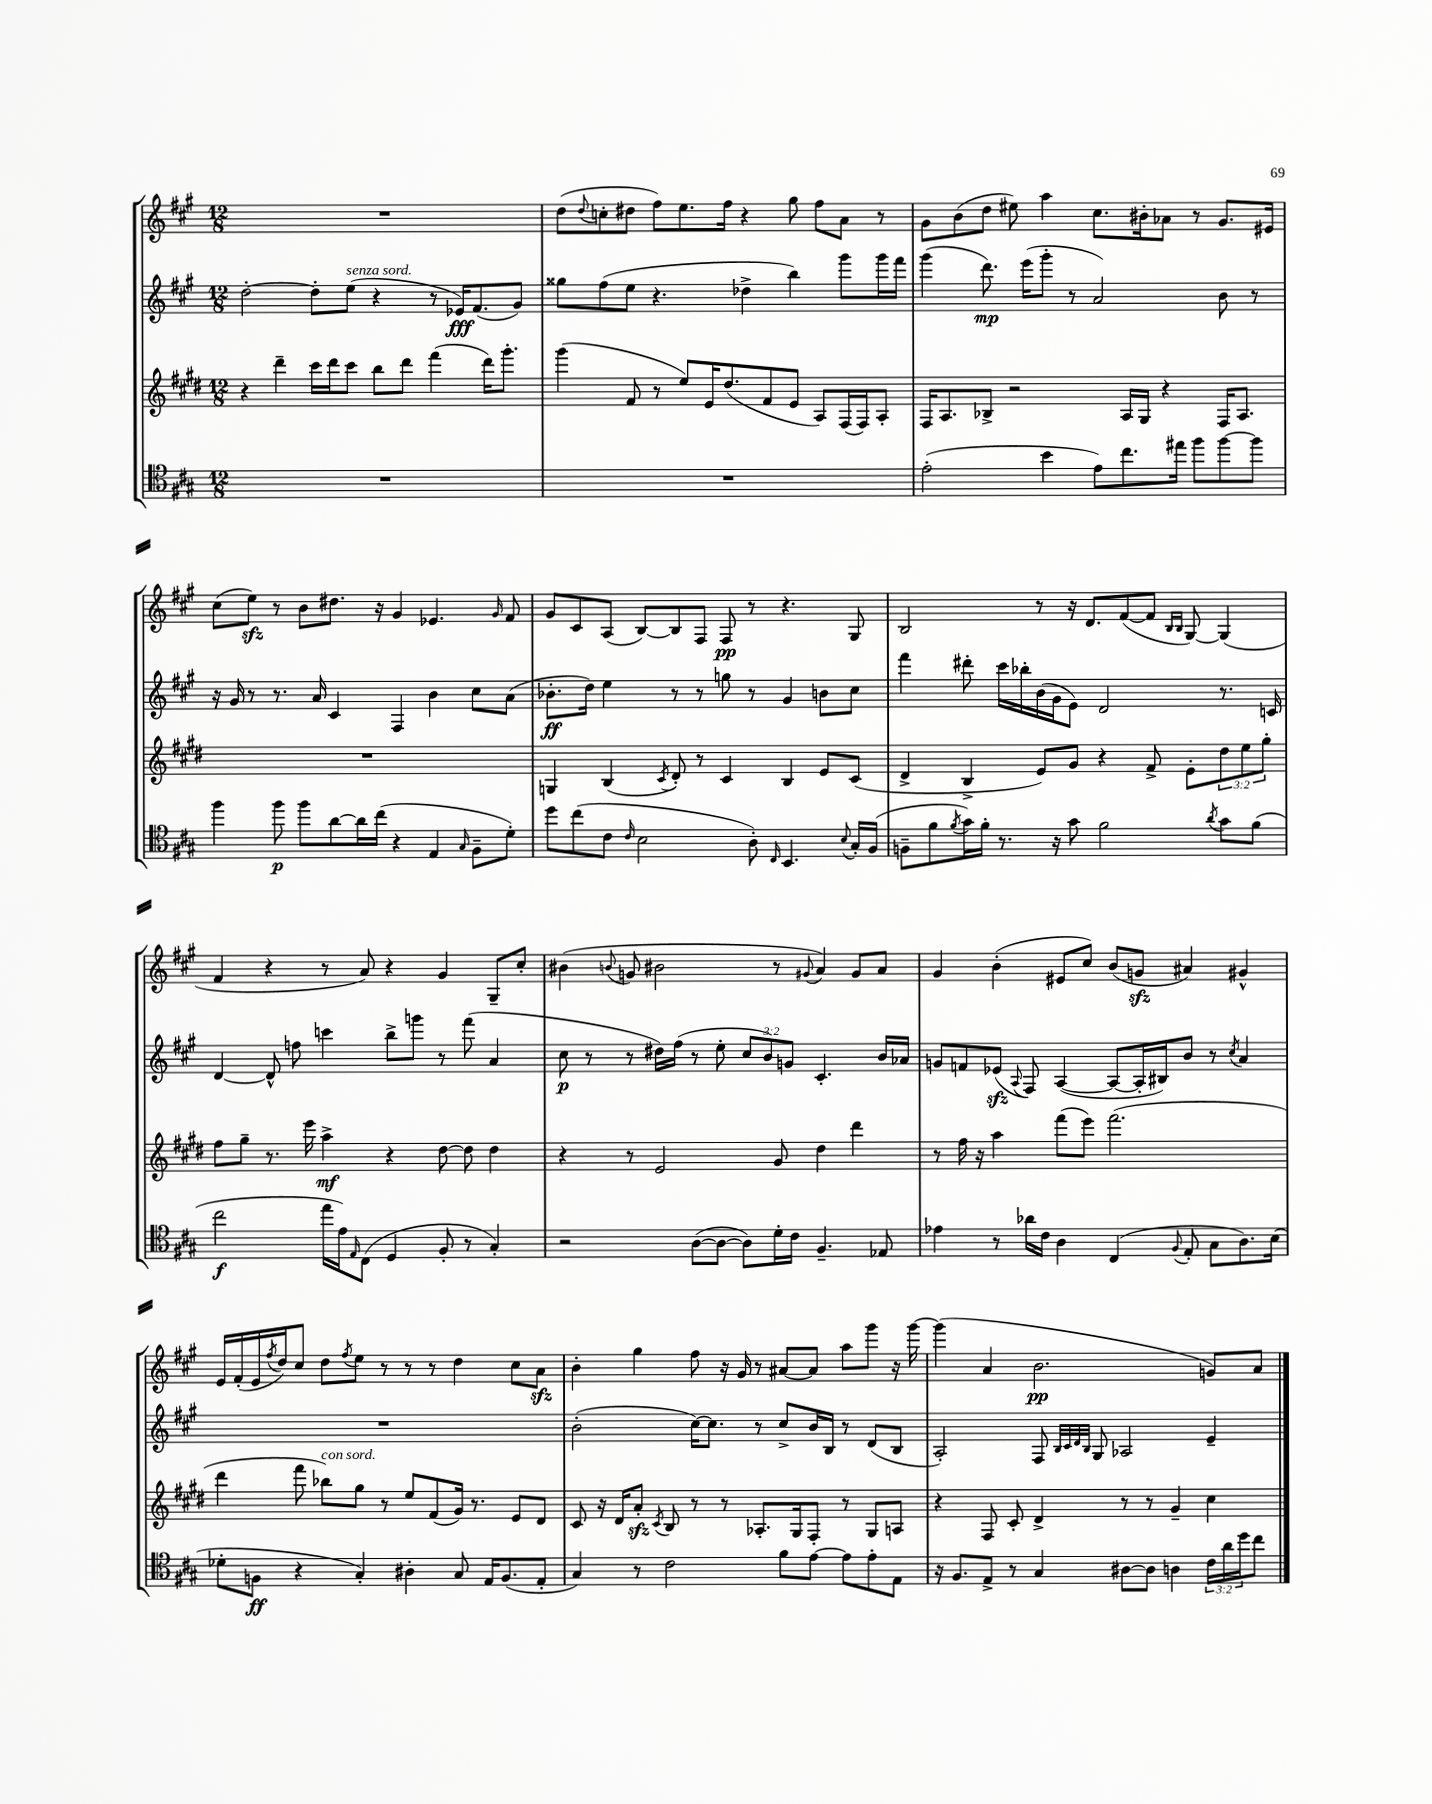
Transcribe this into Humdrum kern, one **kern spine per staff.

**kern	**kern	**kern	**kern
*staff4	*staff3	*staff2	*staff1
*clefC4	*clefG2	*clefG2	*clefG2
*k[f#c#g#]	*k[f#c#g#d#]	*k[f#c#g#]	*k[f#c#g#]
*M12/8	*M12/8	*M12/8	*M12/8
1.r	4r	[2dd'	1.r
.	4ddd#~	.	.
.	16ccc#	8dd']	.
.	16ddd#	.	.
.	8ccc#	(8ee	.
.	8bb	4r	.
.	8ddd#	.	.
.	(4fff#	8r	.
.	.	16e-)	.
.	.	(8.f#	.
.	16ddd#)	.	.
.	8.ggg#'	.	.
.	.	8g#)	.
=	=	=	=
1.r	(4ggg#	8gg##	(8dd
.	.	.	8qqdd
.	.	(8ff#	8cc'
.	8f#	8ee	8dd#
.	8r	4.r	8ff#)
.	8ee)	.	8.ee
.	16e	.	.
.	(8.dd#	.	16ff#
.	.	4dd-^	4r
.	8f#	.	.
.	8e	4bb)	8gg#
.	8A)	.	8ff#
.	(16F#	8ggg#	8a
.	16F#)	.	.
.	8A'	16ggg#	8r
.	.	16fff#	.
=	=	=	=
(2e'	16F#	(4ggg#	8g#
.	8.A	.	.
.	.	.	(8b
.	8B-^	8.ddd)	8dd
.	2r	.	8ee#)
.	.	(16eee	.
4b	.	8ggg#'	4aa
.	.	8r	.
8e)	.	2a)	8.cc#
8.cc#	16A	.	.
.	16G#	.	16b#'
.	4r	.	8a-
16ee#	.	.	.
8ff#	.	.	8r
[8ff#	16F#	8b	8.g#
.	8.A	.	.
8ff#]	.	8r	.
.	.	.	16e#
=	=	=	=
4ff#	1.r	16r	(8cc#
.	.	16g#	.
.	.	8r	8ee)
8ff#	.	8.r	8r
8ff#	.	.	8b
.	.	16a	.
[8a	.	4c#	8.dd#
16a]	.	.	.
(16cc#	.	.	16r
4r	.	4F#	4g#
4E	.	4b	4.e-
16qqG#	.	.	.
8F#~	.	8cc#	.
.	.	.	16qqg#
8d')	.	(8a	8f#
=	=	=	=
8dd	4G	8.b-'	8g#
(8cc#	.	.	8c#
.	.	16dd)	.
8c#	(4B	4ee	(8A
16qqc#	.	.	.
2B	.	.	[8B)
.	8qc#	.	.
.	8d#')	8r	8B]
.	8r	8r	8F#
.	4c#	8gg	8F#
8A')	.	8r	8r
16qqC#	.	.	.
4.BB	4B	4g#	4.r
.	8e	8b	.
8qqB	.	.	.
16G#'	(8c#	8cc#	8G#
(16F#	.	.	.
=	=	=	=
8F~	4d#^	4fff#	2B
8f#	.	.	.
8qf#	.	.	.
16g#)	4B^	8ddd#'	.
16f#'	.	.	.
8.r	.	16ccc#	.
.	.	16bb-'	.
.	8e)	(16b	8r
16r	.	16g#	.
8g#	8g#	8e)	16r
.	.	.	8.d
2f#	4r	2d	.
.	.	.	([8f#
.	8f#^	.	8f#]
.	.	.	16qqB
.	.	.	16qqB
.	8e'	.	[8G#)
8qa	.	.	.
8g#	12dd#	8.r	(4G#]
.	12ee	.	.
(8f#	.	.	.
.	12gg#'	.	.
.	.	16c	.
=	=	=	=
2cc#	8ff#	[4d	4f#
.	8gg#~	.	.
.	8.r	8d^^]	4r
.	.	8ff	.
.	16eee	.	.
16ee	4aa^	4ccc	8r
16e)	.	.	.
16qqE	.	.	.
(8C#	.	.	8a)
4D	4r	8bb^	4r
.	.	8ggg	.
8F#'	[8dd#	8r	4g#
8r	8dd#]	(8fff#	.
4G#')	4dd#	4a	8G#~
.	.	.	8cc#'
=	=	=	=
2r	4r	8cc#	(4b#
.	.	8r	.
.	.	.	8qqb
.	8r	8r	8g
.	2e	16dd#)	2b#
.	.	(16ff#	.
([8A	.	8r	.
8A_	.	8ee'	.
8A])	.	12cc#	.
.	.	12b)	.
16d'	8g#	.	8r
.	.	12g	.
16c#	.	.	.
.	.	.	8qqg#
4.F#~	4dd#	4.c#'	4a)
.	4ddd#	.	8g#
8E-	.	16b	8a
.	.	16a-	.
=	=	=	=
4e-	8r	8g	4g#
.	16ff#	8f	.
.	16r	.	.
8r	4aa	(8e-	(4b'
.	.	8qqA	.
16a-	.	8F#)	.
16c#	.	.	.
4A	(8fff#	([4A	8e#
.	8eee)	.	8cc#)
(4C#	(2.fff#	8A_	(8b
.	.	16A']	8g
.	.	16B#)	.
8qqF#	.	.	.
8E'	.	8b	4a#)
8G#	.	8r	.
.	.	8qcc#	.
8.A)	.	4a	4g#^^
(16B	.	.	.
=	=	=	=
8d-'	4ddd#	1.r	16e
.	.	.	(16f#'
8F	.	.	16e
.	.	.	8qff#
.	.	.	16dd)
4r	8fff#	.	8cc#
.	8bb-)	.	8dd
.	.	.	8qff#
4G#')	8gg#	.	8ee
.	8r	.	8r
4A#'	8ee	.	8r
.	(8f#	.	8r
8G#	16g#)	.	4dd
.	8.r	.	.
16E	.	.	.
(8.F	.	.	.
.	8e	.	8cc#
8E'	8d#	.	8a
=	=	=	=
4G#)	8c#	(2b'	4b'
.	16r	.	.
.	16d#	.	.
8r	8a'	.	4gg#
.	8qc#	.	.
2c#	8B	.	.
.	8r	[16cc#)	8ff#
.	.	8.cc#]	.
.	8r	.	16r
.	.	.	16g#
.	8.A-'	8r	8r
8f#	.	8cc#^	[8a#
.	16G#	.	.
[8e	8F#'	16b	8a#]
.	.	16B	.
8e]	8r	8r	8aa
8e'	8G#	(8d	8ggg#
8E	8A	8B	16r
.	.	.	[16ggg#
=	=	=	=
16r	4r	2A')	(4ggg#]
8.F#	.	.	.
8E^	8F#	.	4a
8r	8c#'	.	.
4G#	4d#^	8F#	2.b
.	.	32qqB	.
.	.	32qqc#	.
.	.	32qqd	.
.	.	32qqB	.
.	.	8G#	.
[8A#	8r	2A-	.
8A#]	8r	.	.
4A	4g#~	.	.
24c#	4cc#	4e~	8g)
24a	.	.	.
24dd	.	.	.
8cc#	.	.	8a
==	==	==	==
*-	*-	*-	*-
